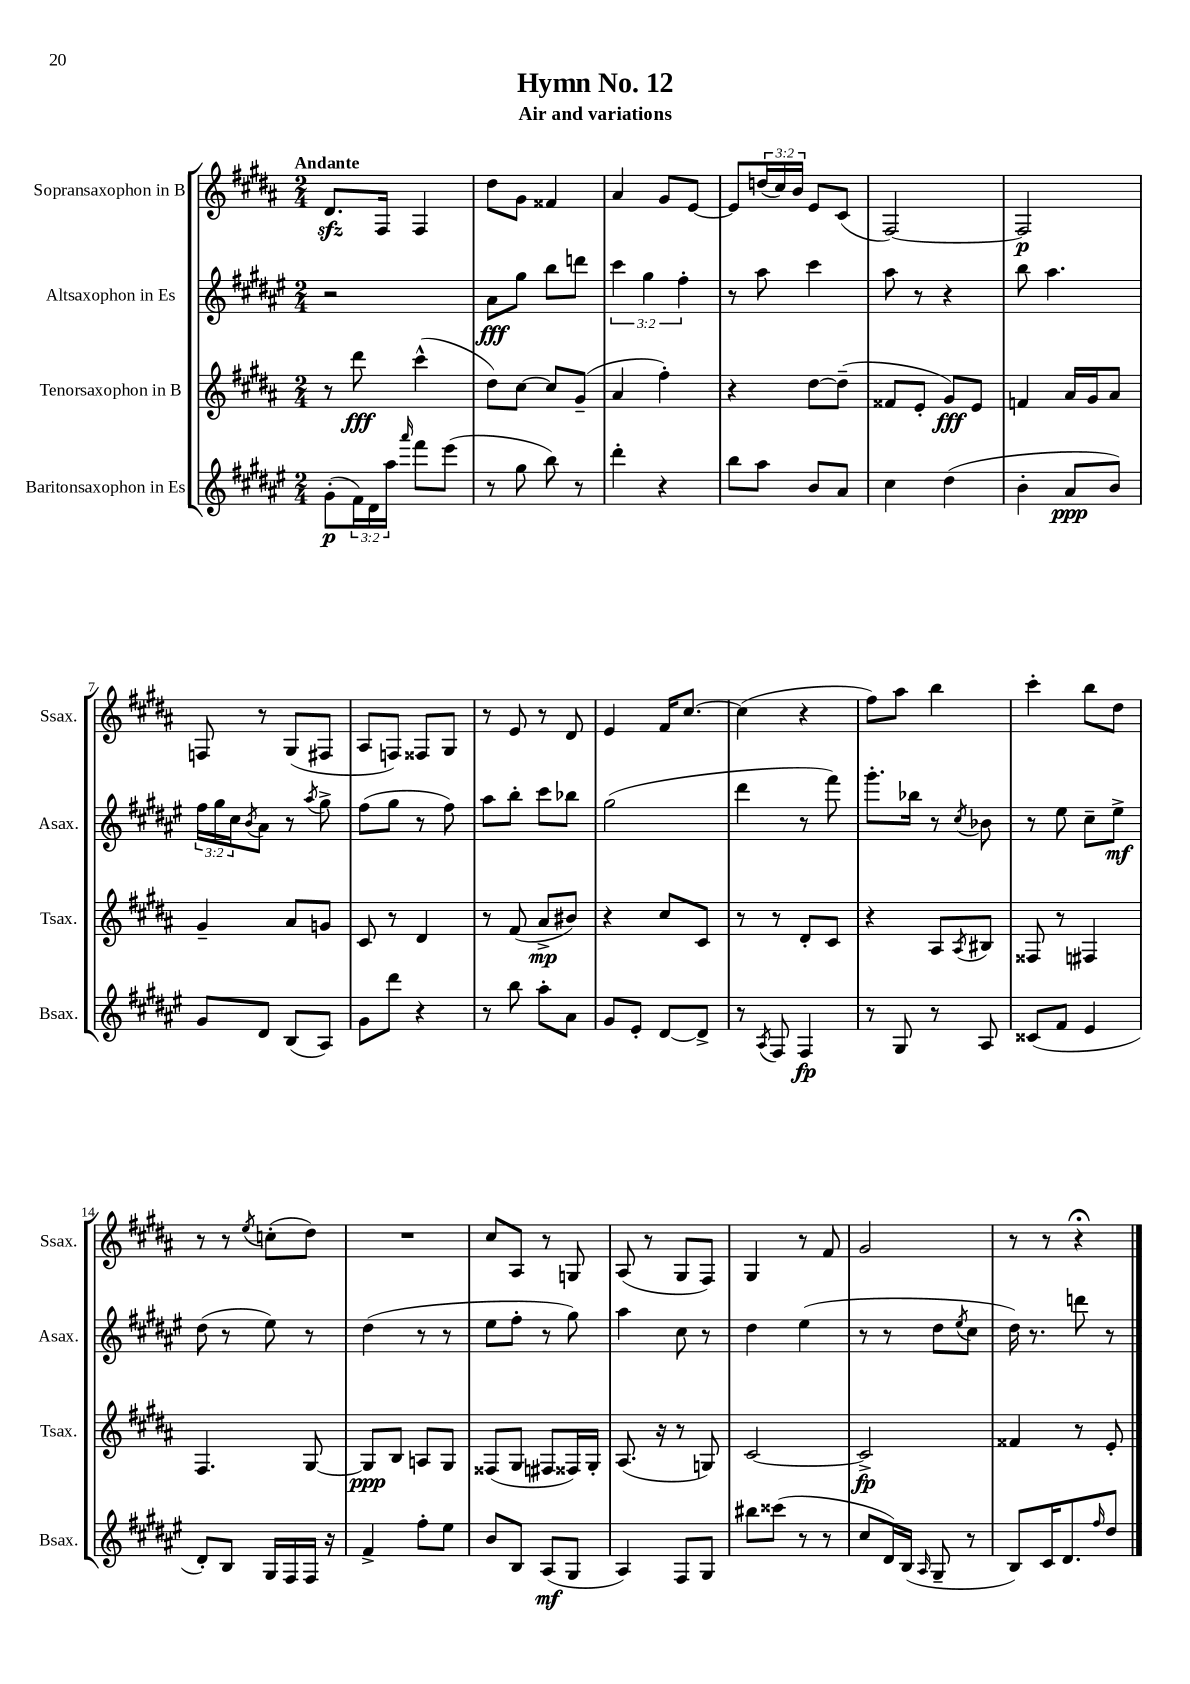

**kern	**dynam	**kern	**dynam	**kern	**dynam	**kern	**dynam
*part4	*part4	*part3	*part3	*part2	*part2	*part1	*part1
*staff4	*staff4	*staff3	*staff3	*staff2	*staff2	*staff1	*staff1
*I"Baritonsaxophon in Es	*	*I"Tenorsaxophon in B	*	*I"Altsaxophon in Es	*	*I"Sopransaxophon in B	*
*I'Bsax.	*	*I'Tsax.	*	*I'Asax.	*	*I'Ssax.	*
*clefG2	*	*clefG2	*	*clefG2	*	*clefG2	*
*k[f#c#g#d#a#e#]	*	*k[f#c#g#d#a#]	*	*k[f#c#g#d#a#e#]	*	*k[f#c#g#d#a#]	*
*M2/4	*	*M2/4	*	*M2/4	*	*M2/4	*
=1	=1	=1	=1	=1	=1	=1	=1
!	!	!	!	!	!	!LO:TX:a:B:t=Andante	!
(8g#'\L	p	8r	.	2r	.	8.d#zz/L	.
24f#\L)	.	8ddd#\	fff	.	.	.	.
24d#\	.	.	.	.	.	.	.
.	.	.	.	.	.	16F#/Jk	.
24aa#\JJ	.	.	.	.	.	.	.
16qqaaa#/	.	.	.	.	.	.	.
8fff#\L	.	(4ccc#^^\	.	.	.	4F#/	.
(8eee#\J	.	.	.	.	.	.	.
=2	=2	=2	=2	=2	=2	=2	=2
8r	.	8dd#\L)	.	8a#\L	fff	8dd#\L	.
8gg#\	.	[8cc#\J	.	8gg#\J	.	8g#\J	.
8bb\)	.	8cc#/L]	.	8bb\L	.	4f##X/	.
8r	.	(8g#~/J	.	8dddn\J	.	.	.
=3	=3	=3	=3	=3	=3	=3	=3
4ddd#'\	.	4a#/	.	6ccc#\	.	4a#/	.
.	.	.	.	6gg#\	.	.	.
4r	.	4ff#'\)	.	.	.	8g#/L	.
.	.	.	.	6ff#'\	.	.	.
.	.	.	.	.	.	[8e/J	.
=4	=4	=4	=4	=4	=4	=4	=4
8bb\L	.	4r	.	8r	.	8e/L]	.
8aa#\J	.	.	.	8aa#\	.	(24ddn/L	.
.	.	.	.	.	.	24cc#/)	.
.	.	.	.	.	.	24b/JJ	.
8b/L	.	[8dd#\L	.	4ccc#\	.	8e/L	.
8a#/J	.	(8dd#~\J]	.	.	.	(8c#/J	.
=5	=5	=5	=5	=5	=5	=5	=5
4cc#\	.	8f##X/L	.	8aa#\	.	[2F#/)	.
.	.	8e'/J	.	8r	.	.	.
(4dd#\	.	8g#/L)	fff	4r	.	.	.
.	.	8e/J	.	.	.	.	.
=6	=6	=6	=6	=6	=6	=6	=6
4b'\	.	4fn/	.	8bb\	.	2F#/]	p
.	.	.	.	4.aa#\	.	.	.
8a#/L	ppp	16a#/LL	.	.	.	.	.
.	.	16g#/J	.	.	.	.	.
8b/J)	.	8a#/J	.	.	.	.	.
!!LO:LB:g=z
=7	=7	=7	=7	=7	=7	=7	=7
8g#/L	.	4g#~/	.	24ff#\LL	.	8Fn/	.
.	.	.	.	24gg#\	.	.	.
.	.	.	.	24cc#\J	.	.	.
.	.	.	.	8qb/	.	.	.
8d#/J	.	.	.	8a#\J	.	8r	.
(8B/L	.	8a#/L	.	8r	.	(8G#/L	.
.	.	.	.	8qaa#/	.	.	.
8A#/J)	.	8gn/J	.	8gg#^\	.	8F#X/J	.
=8	=8	=8	=8	=8	=8	=8	=8
8g#\L	.	8c#/	.	(8ff#\L	.	8A#/L	.
8ddd#\J	.	8r	.	8gg#\J	.	8Fn/J)	.
4r	.	4d#/	.	8r	.	8F##X/L	.
.	.	.	.	8ff#\)	.	8G#/J	.
=9	=9	=9	=9	=9	=9	=9	=9
8r	.	8r	.	8aa#\L	.	8r	.
8bb\	.	(8f#/	.	8bb'\J	.	8e/	.
8aa#'\L	.	8a#^/L	mp	8ccc#\L	.	8r	.
8a#\J	.	8b#X/J)	.	8bb-X\J	.	8d#/	.
=10	=10	=10	=10	=10	=10	=10	=10
8g#/L	.	4r	.	(2gg#\	.	4e/	.
8e#'/J	.	.	.	.	.	.	.
[8d#/L	.	8cc#/L	.	.	.	16f#/KL	.
.	.	.	.	.	.	[8.cc#/J	.
8d#^/J]	.	8c#/J	.	.	.	.	.
=11	=11	=11	=11	=11	=11	=11	=11
8r	.	8r	.	4ddd#\	.	(4cc#\]	.
8qA#/	.	.	.	.	.	.	.
8F#/	.	8r	.	.	.	.	.
4F#/	fp	8d#'/L	.	8r	.	4r	.
.	.	8c#/J	.	8fff#\)	.	.	.
=12	=12	=12	=12	=12	=12	=12	=12
8r	.	4r	.	8.ggg#'\L	.	8ff#\L)	.
8G#/	.	.	.	.	.	8aa#\J	.
.	.	.	.	16bb-X\Jk	.	.	.
8r	.	8A#/L	.	8r	.	4bb\	.
.	.	8qA#/	.	8qcc#/	.	.	.
8A#/	.	8B#X/J	.	8b-X\	.	.	.
=13	=13	=13	=13	=13	=13	=13	=13
(8c##X/L	.	8F##X/	.	8r	.	4ccc#'\	.
8f#/J	.	8r	.	8ee#\	.	.	.
4e#/	.	4F#X/	.	8cc#~\L	.	8bb\L	.
.	.	.	.	8ee#^\J	mf	8dd#\J	.
!!LO:LB:g=z
=14	=14	=14	=14	=14	=14	=14	=14
8d#'/L)	.	4.F#/	.	(8dd#\	.	8r	.
8B/J	.	.	.	8r	.	8r	.
.	.	.	.	.	.	8qee/	.
16G#/LL	.	.	.	8ee#\)	.	(8ccn'\L	.
16F#/	.	.	.	.	.	.	.
16F#/JJ	.	[8G#/	.	8r	.	8dd#\J)	.
16r	.	.	.	.	.	.	.
=15	=15	=15	=15	=15	=15	=15	=15
4f#^/	.	8G#/L]	ppp	(4dd#\	.	2r	.
.	.	8B/J	.	.	.	.	.
8ff#'\L	.	8An/L	.	8r	.	.	.
8ee#\J	.	8G#/J	.	8r	.	.	.
=16	=16	=16	=16	=16	=16	=16	=16
8b/L	.	(8F##X/L	.	8ee#\L	.	8cc#/L	.
8B/J	.	8G#/J	.	8ff#'\J	.	8A#/J	.
(8A#/L	mf	8F#X/L	.	8r	.	8r	.
8G#/J	.	16F##X/L)	.	8gg#\)	.	8Gn/	.
.	.	16G#'/JJ	.	.	.	.	.
=17	=17	=17	=17	=17	=17	=17	=17
4A#/)	.	(8.A#/	.	4aa#\	.	(8A#/	.
.	.	.	.	.	.	8r	.
.	.	16r	.	.	.	.	.
8F#/L	.	8r	.	8cc#\	.	8G#/L	.
8G#/J	.	8Gn/)	.	8r	.	8F#/J)	.
=18	=18	=18	=18	=18	=18	=18	=18
8bb#X\L	.	[2c#/	.	4dd#\	.	4G#/	.
(8ccc##X\J	.	.	.	.	.	.	.
8r	.	.	.	(4ee#\	.	8r	.
8r	.	.	.	.	.	8f#/	.
=19	=19	=19	=19	=19	=19	=19	=19
8cc#/L	.	2c#^/]	fp	8r	.	2g#/	.
16d#/L)	.	.	.	8r	.	.	.
(16B/JJ	.	.	.	.	.	.	.
16qqA#/	.	.	.	.	.	.	.
8G#~/	.	.	.	8dd#\L	.	.	.
.	.	.	.	8qee#/	.	.	.
8r	.	.	.	8cc#\J	.	.	.
=20	=20	=20	=20	=20	=20	=20	=20
8B/L)	.	4f##X/	.	16dd#\)	.	8r	.
.	.	.	.	8.r	.	.	.
16c#/K	.	.	.	.	.	8r	.
8.d#/	.	.	.	.	.	.	.
.	.	8r	.	8dddn\	.	4r;<	.
16qqff#/	.	.	.	.	.	.	.
8dd#/J	.	8e'/	.	8r	.	.	.
==	==	==	==	==	==	==	==
*-	*-	*-	*-	*-	*-	*-	*-
